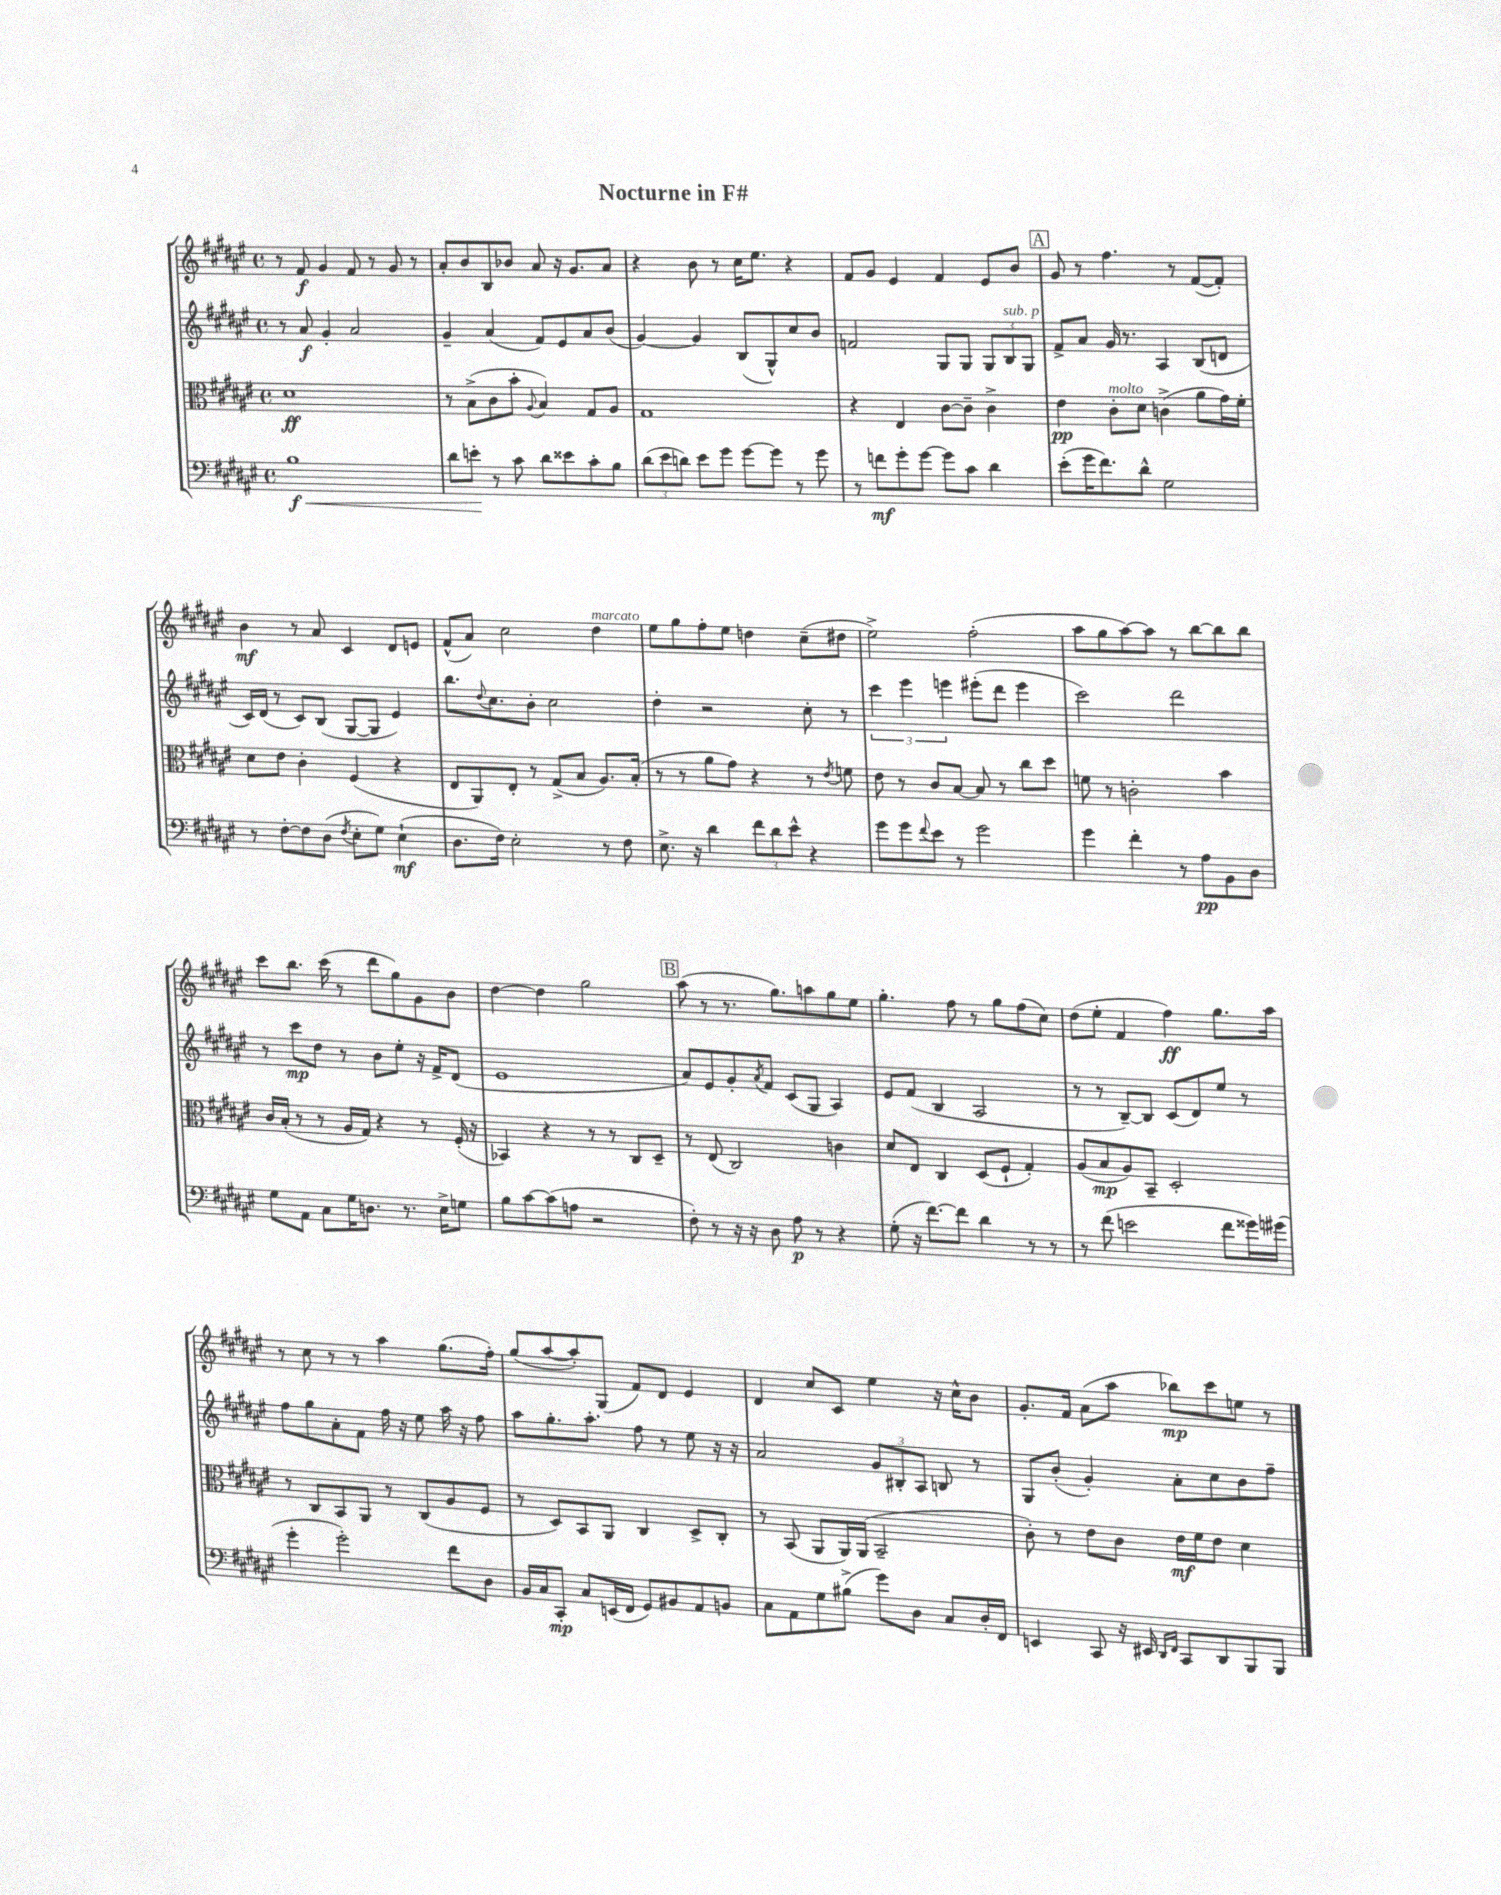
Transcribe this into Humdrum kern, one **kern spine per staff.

**kern	**kern	**kern	**kern
*staff4	*staff3	*staff2	*staff1
*clefF4	*clefC3	*clefG2	*clefG2
*k[f#c#g#d#a#e#]	*k[f#c#g#d#a#e#]	*k[f#c#g#d#a#e#]	*k[f#c#g#d#a#e#]
*M4/4	*M4/4	*M4/4	*M4/4
*met(c)	*met(c)	*met(c)	*met(c)
1B	1d#	8r	8r
.	.	8a#	8f#
.	.	4g#'	4g#
.	.	2a#	8f#
.	.	.	8r
.	.	.	8g#
.	.	.	8r
=	=	=	=
8d#	8r	4g#~	8a#'
8e'	(8B^	.	8b
8r	8c#	(4a#	8B
8c#	8b'	.	8b-
.	8qqA#	.	.
8d#	4B)	8f#)	8a#
8e##	.	8e#	16r
.	.	.	8.g#
8c#'	8G#	8a#	.
8B	8A#	(8b	8a#
=	=	=	=
(12d#	1G#	[4g#)	4r
12e#	.	.	.
12d)	.	.	.
8e#	.	4g#]	8b
8g#	.	.	8r
[8g#	.	(8B	16cc#
.	.	.	8.ee#
8g#]	.	8G#^^)	.
8r	.	8cc#	4r
8g#	.	8b	.
=	=	=	=
8r	4r	2f	8f#
8f	.	.	8g#
8g#'	4E#	.	4e#
[8g#	.	.	.
8g#]	[8c#	8G#	4f#
8c#	8c#~]	8G#	.
4d#	4c#^	12G#	8e#
.	.	12B	.
.	.	.	8b
.	.	12G#	.
=	=	=	=
(8e#'	4e#	8f#^	8g#
16g#	.	8a#	8r
8.f#)	.	.	.
.	8c#'	16g#	4.ff#
.	.	8.r	.
8d#^^	8d#	.	.
2G#	(4c^	4A#	.
.	.	.	8r
.	8a#	(8B	([8f#
.	16g#)	8d	8f#'])
.	16f#'	.	.
=	=	=	=
8r	8d#	16c#)	4b
.	.	(16d#	.
[8F#'	8e#	8r	.
8F#]	4c#'	8c#)	8r
(8D#	.	(8B	8a#
8qF#	.	.	.
8E#'	(4F#	[8G#	4c#
8G#)	.	8G#]	.
(4E#`	4r	4e#)	8d#
.	.	.	8e
=	=	=	=
8.D#	8E#	8.bb	(8f#^^
.	8AA#)	.	8a#)
.	.	8qqdd#	.
16F#)	.	8.cc#	.
2E#'	8E#'	.	2cc#
.	8r	8b'	.
.	(8G#^	2cc#	.
.	8B	.	.
8r	8.A#)	.	4dd#
8F#	.	.	.
.	(16B'	.	.
=	=	=	=
8.E#^	8r	4dd#'	8ee#
.	8r	.	8gg#
16r	.	.	.
4d#	8a#	2r	8ff#'
.	8g#)	.	8ee#
12f#	4r	.	4dd
12d#	.	.	.
12e#^^	.	.	.
4r	8r	8cc#'	(8cc#~
.	8qe#	.	.
.	8f	8r	8dd#
=	=	=	=
8g#	8e#	6ccc#	2ee#^)
8g#	8r	.	.
.	.	6eee#	.
8qqf#	.	.	.
8e#	8c#	.	.
.	.	6eee	.
8r	[8B	.	.
2g#	8B]	(8eee#'	(2ff#'
.	8r	8ddd#	.
.	8cc#	4eee#	.
.	8dd#	.	.
=	=	=	=
4g#	8f	2ccc#)	8aa#
.	8r	.	8gg#
4f#'	2c'	.	[8aa#)
.	.	.	8aa#]
8r	.	2ddd#	8r
8A#	.	.	[8bb
8BB	4b	.	8bb]
8D#	.	.	8bb
=	=	=	=
8G#	16c#	8r	8ccc#
.	(16B'	.	.
8AA#	8r	8ccc#	8.bb
8C#	8r	8dd#	.
.	.	.	(16ccc#
16G#	16A#	8r	8r
8.D	16G#)	.	.
.	4r	8b	8ddd#
8.r	.	8ee#'	8gg#)
.	8r	16r	8g#
16E#^	.	16f#^	.
8G	(16F#'	(8d#	8b
.	16r	.	.
=	=	=	=
8B	4BB-)	1e#	[4dd#
[8c#	.	.	.
(8c#]	4r	.	4dd#]
8A	.	.	.
2r	8r	.	2gg#
.	8r	.	.
.	8C#	.	.
.	8D#~	.	.
=	=	=	=
8F#')	8r	8a#)	(8aa#
8r	(8E#	8e#	8r
16r	2C#)	8g#'	8.r
16r	.	.	.
.	.	8qa#	.
8D#	.	8f#	.
.	.	.	8.gg#)
8A#	.	(8c#	.
8r	.	8G#	8aa
4r	4c	4A#)	8gg#
.	.	.	8ee#
=	=	=	=
(8G#'	8d#	8e#	4.gg#'
16r	8E#	(8f#	.
[8.f#)	.	.	.
.	4C#	4B	.
8f#]	.	.	8ff#
4d#	(8D#	2A#	8r
.	8F#`	.	8gg#
8r	4G#')	.	(8ff#
8r	.	.	8cc#)
=	=	=	=
8r	(8A#	8r	(8dd#
(8f#	8B	8r	8ee#'
2e	8A#)	[8B~)	4f#
.	8BB~	8B]	.
.	2D#'	(8c#	4ff#)
.	.	8d#)	.
8f#	.	8ee#	8.gg#
16g##)	.	8r	.
(16g#	.	.	16aa#
=	=	=	=
4g#'	8r	8ff#	8r
.	8C#	8gg#	8cc#
2g#')	8BB	8a#'	8r
.	8AA#	8f#	8r
.	8r	16ff#	4aa#
.	.	16r	.
.	(8C#	8ee#	.
8f#	8A#	16aa#	(8.gg#
.	.	16r	.
8D#	8F#	8ff#	.
.	.	.	16ff#')
=	=	=	=
16BB	8r	8aa#	(8gg#
16C#	.	.	.
8CC#'	8D#)	8.gg#'	[8aa#
8C#	8BB	.	8aa#'])
.	.	8.aa#'	.
(16EE	8AA#	.	(8G#
16FF#	.	.	.
8GG#)	4C#	8ff#	8f#)
8BB#	.	8r	8d#
8AA#	8D#^	8ee#	4e#
8BB	8C#'	16r	.
.	.	16r	.
=	=	=	=
8C#	8r	2a#	4d#
8AA#	(8BB	.	.
8G#	8AA#	.	8cc#
(8B#^	16AA#)	.	8c#
.	(16AA#	.	.
8g#)	2BB~	12g#	4ee#
.	.	12B#'	.
8D#	.	.	.
.	.	12A#	.
8C#	.	8B	16r
.	.	.	16cc#^^
16D#'	.	8r	8b
16FF#	.	.	.
=	=	=	=
4EE	8c#')	8G#	8.g#'
.	8r	(8b'	.
.	.	.	16f#
8CC#	8e#	4g#')	(8a#
16r	8c#	.	8aa#
16EE#	.	.	.
16qqDD#	.	.	.
16qqFF#	.	.	.
8CC#	16e#	8a#'	8bb-)
.	16f#	.	.
8DD#	8e#	8cc#	8ccc#
8BBB	4d#	8b	8ee
8BBB	.	8ff#~	8r
==	==	==	==
*-	*-	*-	*-
